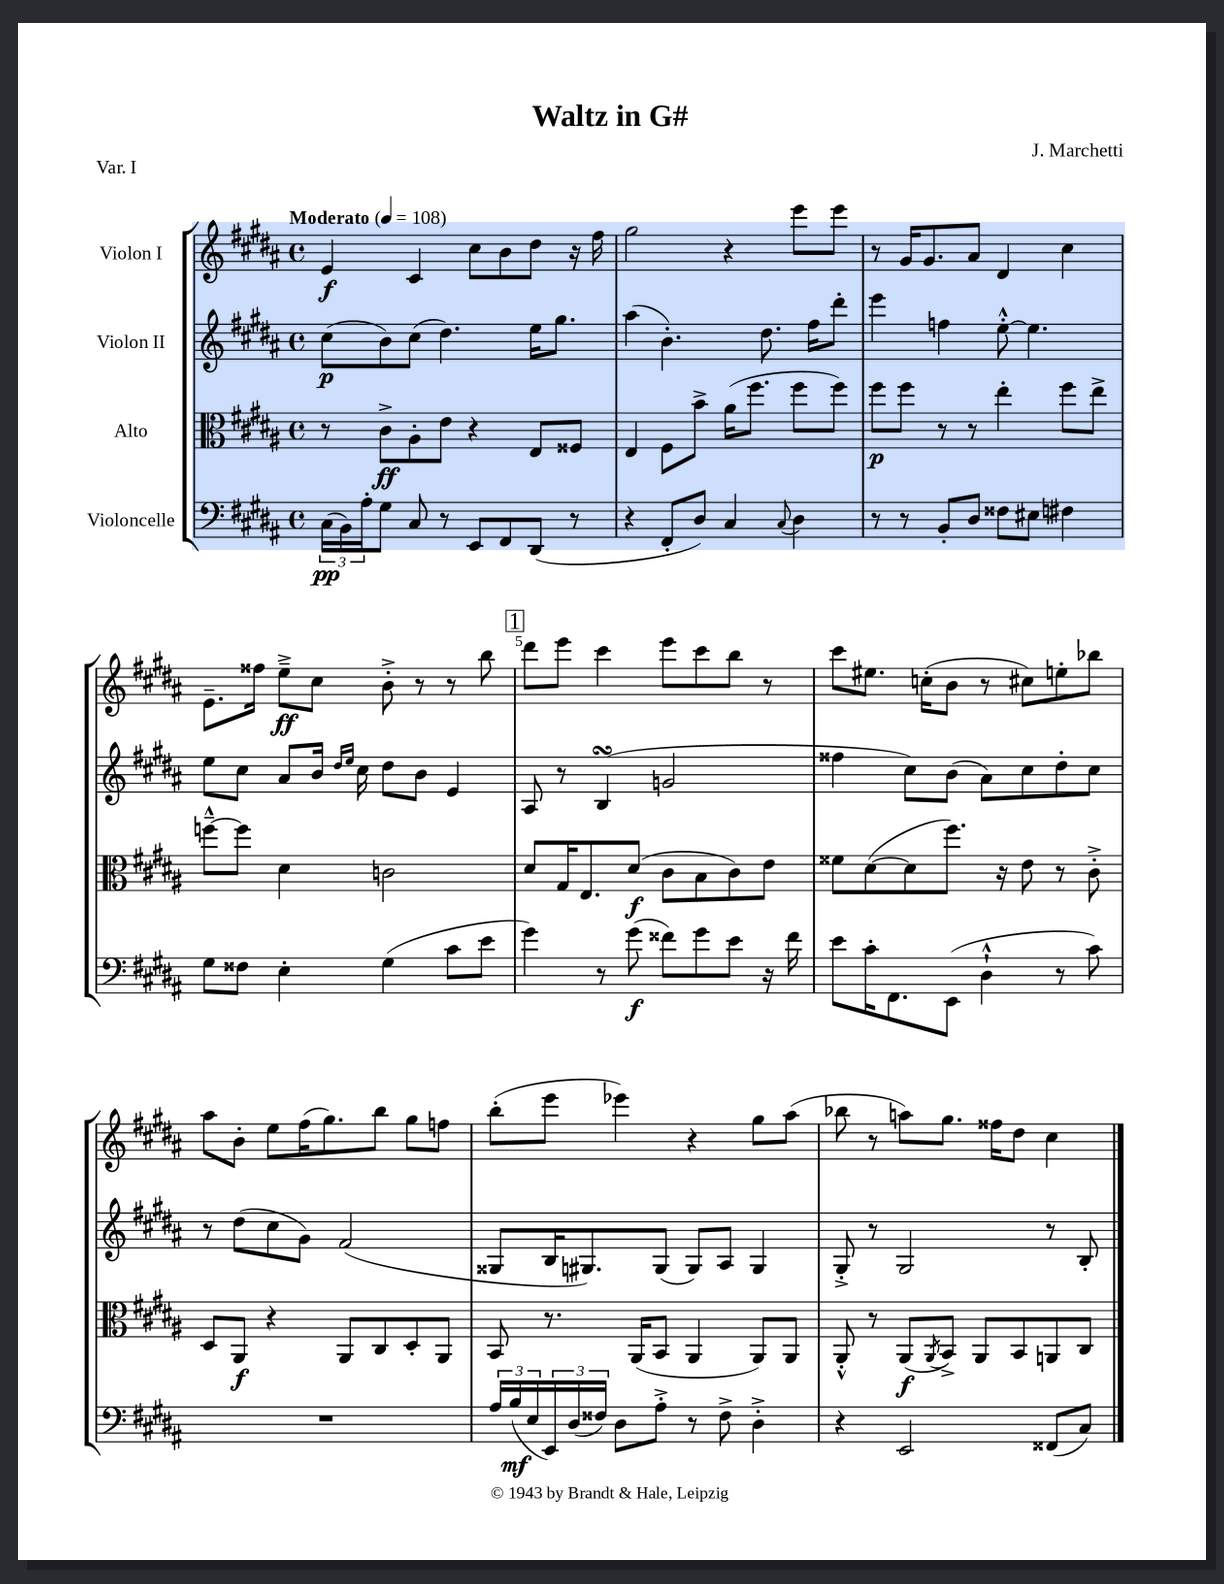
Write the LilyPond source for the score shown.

\header { title = "Waltz in G#" composer = "J. Marchetti" piece = "Var. I" }
<<
\new StaffGroup <<
\new Staff = "s0" \with { instrumentName = "Violon I" } {
    \clef treble \key b \major \defaultTimeSignature \time 4/4 \tempo "Moderato" 4 = 108
    e'4\f cis'4 cis''8 b'8 dis''8 r16 fis''16 |
    gis''2 r4 e'''8 e'''8 |
    r8 gis'16 gis'8. ais'8 dis'4 cis''4 |
    e'8.-- fisis''16 e''8--->\ff cis''8 b'8-.-> r8 r8 b''8 |
    \mark \markup { \box "1" } dis'''8 e'''8 cis'''4 e'''8 cis'''8 b''8 r8 |
    cis'''8 eis''8. c''16-.( b'8 r8 cis''8) e''8-. bes''8 |
    ais''8 b'8-. e''8 fis''16( gis''8.) b''8 gis''8 f''8 |
    b''8-.( e'''8 ees'''4) r4 gis''8 ais''8( |
    bes''8 r8 a''8) gis''8. fisis''16 dis''8 cis''4 \bar "|." |
}
\new Staff = "s1" \with { instrumentName = "Violon II" } {
    \clef treble \key b \major \defaultTimeSignature \time 4/4
    cis''8\p( b'8) cis''8( dis''4.) e''16 gis''8. |
    ais''4( b'4.-.) dis''8. fis''16 dis'''8-. |
    e'''4 f''4 e''8~-.-^ e''4. |
    e''8 cis''8 ais'8 b'16 \grace { dis''16 e''16 } cis''16 dis''8 b'8 e'4 |
    \mark \markup { \box "1" } ais8 r8 b4\turn( g'2 |
    fisis''4 cis''8) b'8( ais'8) cis''8 dis''8-. cis''8 |
    r8 dis''8( cis''8 gis'8) fis'2( |
    gisis8 b16 gis8.) gis8( gis8) ais8 gis4 |
    gis8-.-> r8 gis2 r8 b8-. \bar "|." |
}
\new Staff = "s2" \with { instrumentName = "Alto" } {
    \clef alto \key b \major \defaultTimeSignature \time 4/4
    r8 cis'8->\ff ais8-. e'8 r4 e8 fisis8 |
    e4 fis8 b'8-> ais'16( fis''8. fis''8 fis''8) |
    fis''8\p fis''8 r8 r8 e''4-. fis''8 e''8-> |
    f''8~---^ f''8 dis'4 c'2 |
    \mark \markup { \box "1" } dis'8 gis16 e8. dis'8\f( cis'8 b8 cis'8) e'8 |
    fisis'8 dis'8~( dis'8 fis''8.) r16 e'8 r8 cis'8-.-> |
    dis8 ais,8\f r4 ais,8 cis8 dis8-. ais,8 |
    b,8 r8. ais,16( b,8 ais,4 ais,8) ais,8 |
    ais,8-.-^ r8 ais,8\f( \acciaccatura { ais,8 } b,8->) ais,8 b,8 a,8 cis8 \bar "|." |
}
\new Staff = "s3" \with { instrumentName = "Violoncelle" } {
    \clef bass \key b \major \defaultTimeSignature \time 4/4
    \tuplet 3/2 { cis16\pp( b,16) ais16-. } gis8 cis8 r8 e,8 fis,8 dis,8( r8 |
    r4 fis,8-. dis8) cis4 \appoggiatura { cis8 } dis4 |
    r8 r8 b,8-. dis8 fisis8 eis8 fis4 |
    gis8 fisis8 e4-. gis4( cis'8 e'8 |
    \mark \markup { \box "1" } gis'4) r8 gis'8\f( fisis'8) gis'8 e'8 r16 fisis'16 |
    e'8 cis'16-. fis,8. e,8( dis4-!-^ r8 cis'8) |
    R1 |
    \tuplet 3/2 { ais16 b16\mf( e16 } \tuplet 3/2 { e,16) dis16( fisis16) } dis8 ais8-.-> r8 fisis8-> dis4-.-> |
    r4 e,2 fisis,8( cis8) \bar "|." |
}
>>
>>
\layout { \context { \Score \override BarNumber.break-visibility = ##(#f #t #t) barNumberVisibility = #(every-nth-bar-number-visible 5) } }
